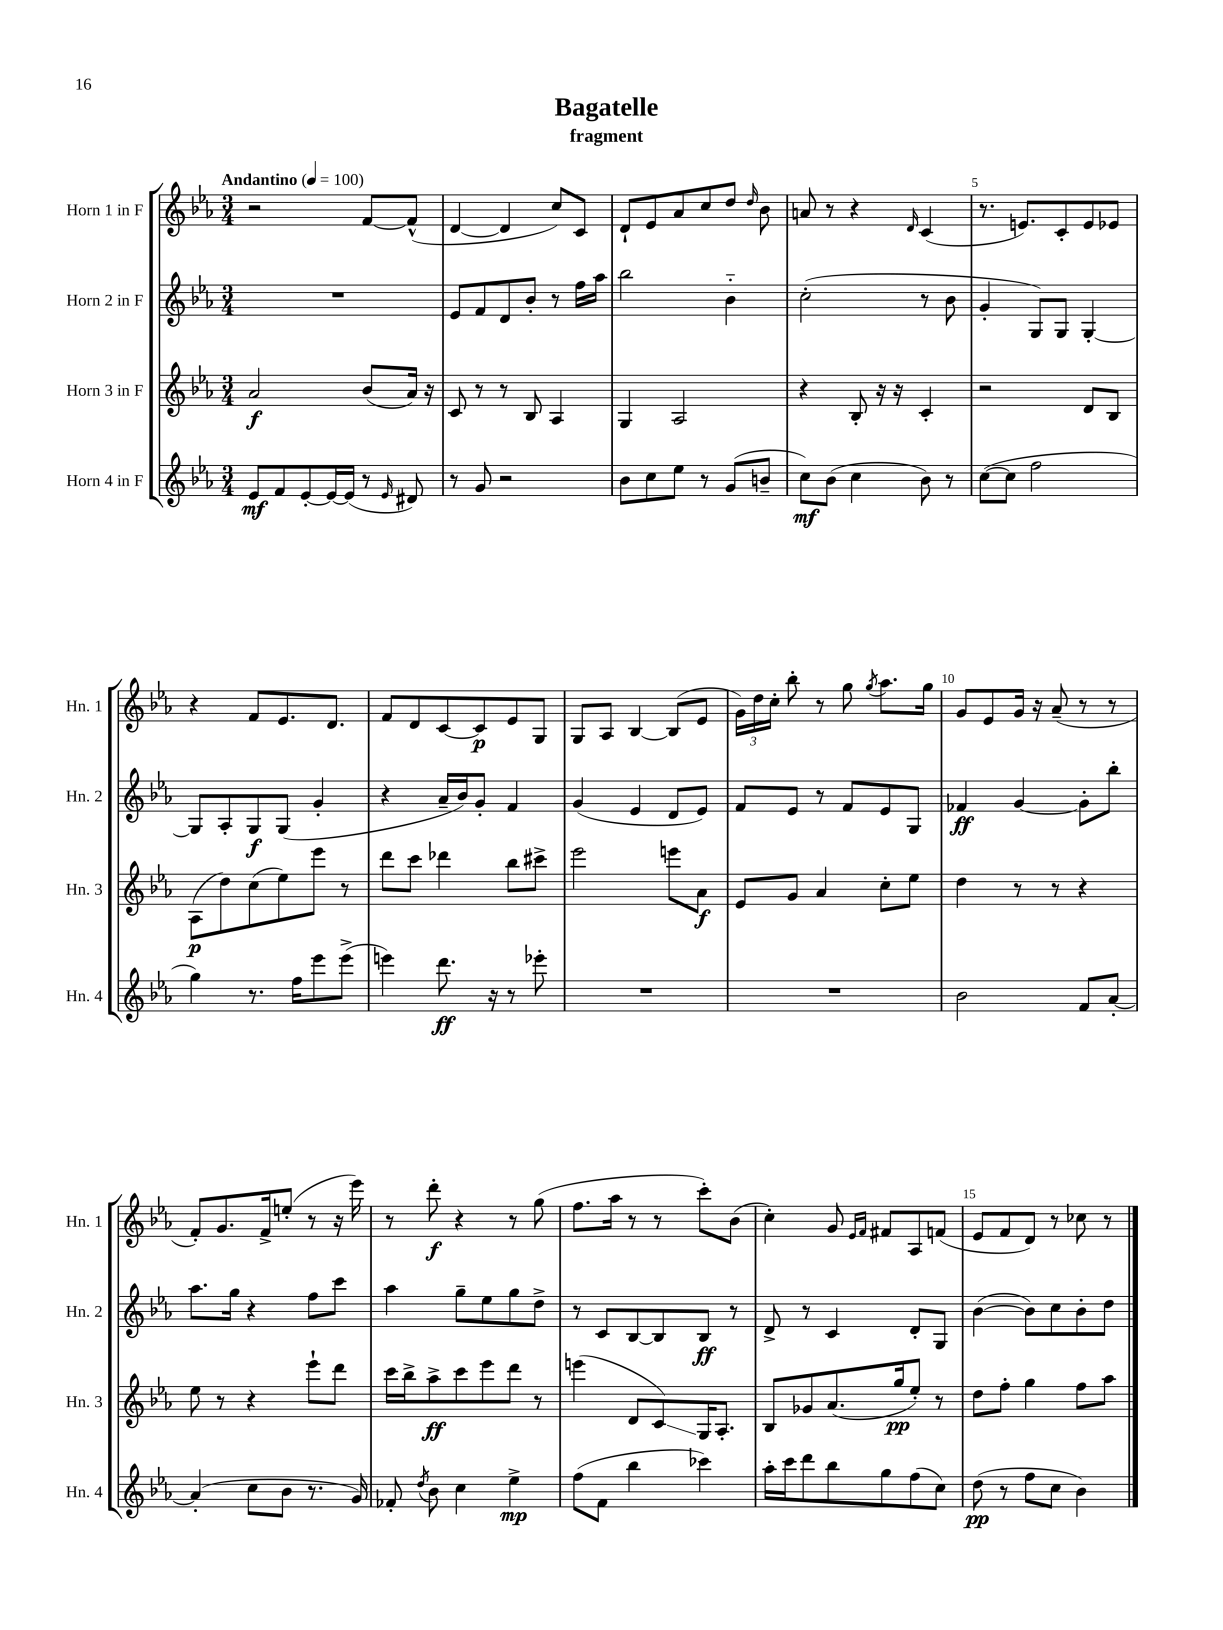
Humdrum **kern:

**kern	**kern	**kern	**kern
*staff4	*staff3	*staff2	*staff1
*clefG2	*clefG2	*clefG2	*clefG2
*k[b-e-a-]	*k[b-e-a-]	*k[b-e-a-]	*k[b-e-a-]
*M3/4	*M3/4	*M3/4	*M3/4
*MM100	*MM100	*MM100	*MM100
8e-/L	2a-/	2.r	2r
8f/	.	.	.
[8e-'/	.	.	.
16e-/_L	.	.	.
(16e-/]JJ	.	.	.
8r	(8b-/L	.	[8f/L
16qqe-/	.	.	.
8d#/)	16a-/Jk)	.	(8f^^/]J
.	16r	.	.
=	=	=	=
8r	8c/	8e-/L	[4d/
8g/	8r	8f/	.
2r	8r	8d/	4d/]
.	8B-/	8b-'/J	.
.	4A-/	8r	8cc/L)
.	.	16ff\LL	8c/J
.	.	16aa-\JJ	.
=	=	=	=
8b-\L	4G/	2bb-\	8d`/L
8cc\	.	.	8e-/
8ee-\J	2A-/	.	8a-/
8r	.	.	8cc/
(8g/L	.	4b-'~\	8dd/J
.	.	.	16qqdd/
8b~/J	.	.	8b-\
=	=	=	=
8cc\L)	4r	(2cc'\	8a/
(8b-\J	.	.	8r
4cc\	8B-'/	.	4r
.	16r	.	.
.	16r	.	.
.	.	.	16qqd/
8b-\)	4c'/	8r	(4c/
8r	.	8b-\	.
=	=	=	=
([8cc\L	2r	4g'/	8.r
8cc\]J	.	.	.
.	.	.	8.e/L)
2ff\	.	8G/L)	.
.	.	8G/J	8c'/
.	8d/L	[4G'/	8e/
.	8B-/J	.	8e-/J
=	=	=	=
4gg\)	(8A-\L	8G/]L	4r
.	8dd\)	8A-'/	.
8.r	(8cc\	8G/	8f/L
.	8ee-\)	(8G/J	8.e-/
16ff\LK	.	.	.
8eee-\	8eee-\J	4g'/	.
.	.	.	8.d/J
(8eee-^\J	8r	.	.
=	=	=	=
4eee\)	8ddd\L	4r	8f/L
.	8ccc\J	.	8d/
8.ddd\	4ddd-\	16a-~/LL	[8c/
.	.	16b-/J)	.
.	.	8g'/J	8c/]
16r	.	.	.
8r	8bb-\L	4f/	8e-/
8eee-'\	8ccc#^\J	.	8G/J
=	=	=	=
2.r	2eee-\	(4g/	8G/L
.	.	.	8A-/J
.	.	4e-/	[4B-/
.	8eee\L	8d/L	(8B-/]L
.	8a-\J	8e-/J)	8e-/J
=	=	=	=
2.r	8e-/L	8f/L	24g\LL)
.	.	.	24dd\
.	.	.	24cc'\JJ
.	8g/J	8e-/J	8bb-'\
.	4a-/	8r	8r
.	.	8f/L	8gg\
.	.	.	8qgg/
.	8cc'\L	8e-/	8.aa-\L
.	8ee-\J	8G/J	.
.	.	.	16gg\Jk
=	=	=	=
2b-\	4dd\	4f-/	8g/L
.	.	.	8e-/
.	8r	[4g/	16g/Jk
.	.	.	16r
.	8r	.	(8a-~/
8f/L	4r	8g'\]L	8r
[8a-'/J	.	8bb-'\J	8r
=	=	=	=
(4a-'/]	8ee-\	8.aa-\L	8f'/L)
.	8r	.	8.g/
.	.	16gg\Jk	.
8cc\L	4r	4r	.
.	.	.	16f^/k
8b-\J	.	.	(8ee'/J
8.r	8eee-`\L	8ff\L	8r
.	8ddd\J	8ccc\J	16r
16g/)	.	.	16eee-\)
=	=	=	=
8f-'/	16ccc\LL	4aa-\	8r
.	16bb-^\J	.	.
8qdd/	.	.	.
8b-\	8aa-^\	.	8ddd'\
4cc\	8ccc\	8gg~\L	4r
.	8eee-\	8ee-\	.
4ee-^\	8ddd\J	8gg\	8r
.	8r	8dd^\J	(8gg\
=	=	=	=
(8ff\L	(4eee\	8r	8.ff\L
8f\J	.	8c/L	.
.	.	.	16aa-\Jk
4bb-\	8d/L	[8B-/	8r
.	8c/)	8B-/]	8r
4ccc-\)	16G/K	8B-/J	8ccc'\L)
.	8.A-'/J	.	.
.	.	8r	(8b-\J
=	=	=	=
16aa-'\LL	8B-/L	8d^/	4cc'\)
16ccc\J	.	.	.
8ddd\	8g-/	8r	.
8bb-\	(8.a-/	4c/	8g/
.	.	.	16qqe-/LL
.	.	.	16qqf/JJ
8gg\	.	.	8f#/L
.	16gg/k	.	.
(8ff\	8ee-'/J)	8d'/L	8A-/
8cc\J)	8r	8G/J	(8f/J
=	=	=	=
(8dd\	8dd\L	([4b-\	8e-/L
8r	8ff'\J	.	8f/
8ff\L	4gg\	8b-\]L)	8d/J)
8cc\J	.	8cc\	8r
4b-\)	8ff\L	8b-'\	8cc-\
.	8aa-\J	8dd\J	8r
==	==	==	==
*-	*-	*-	*-
